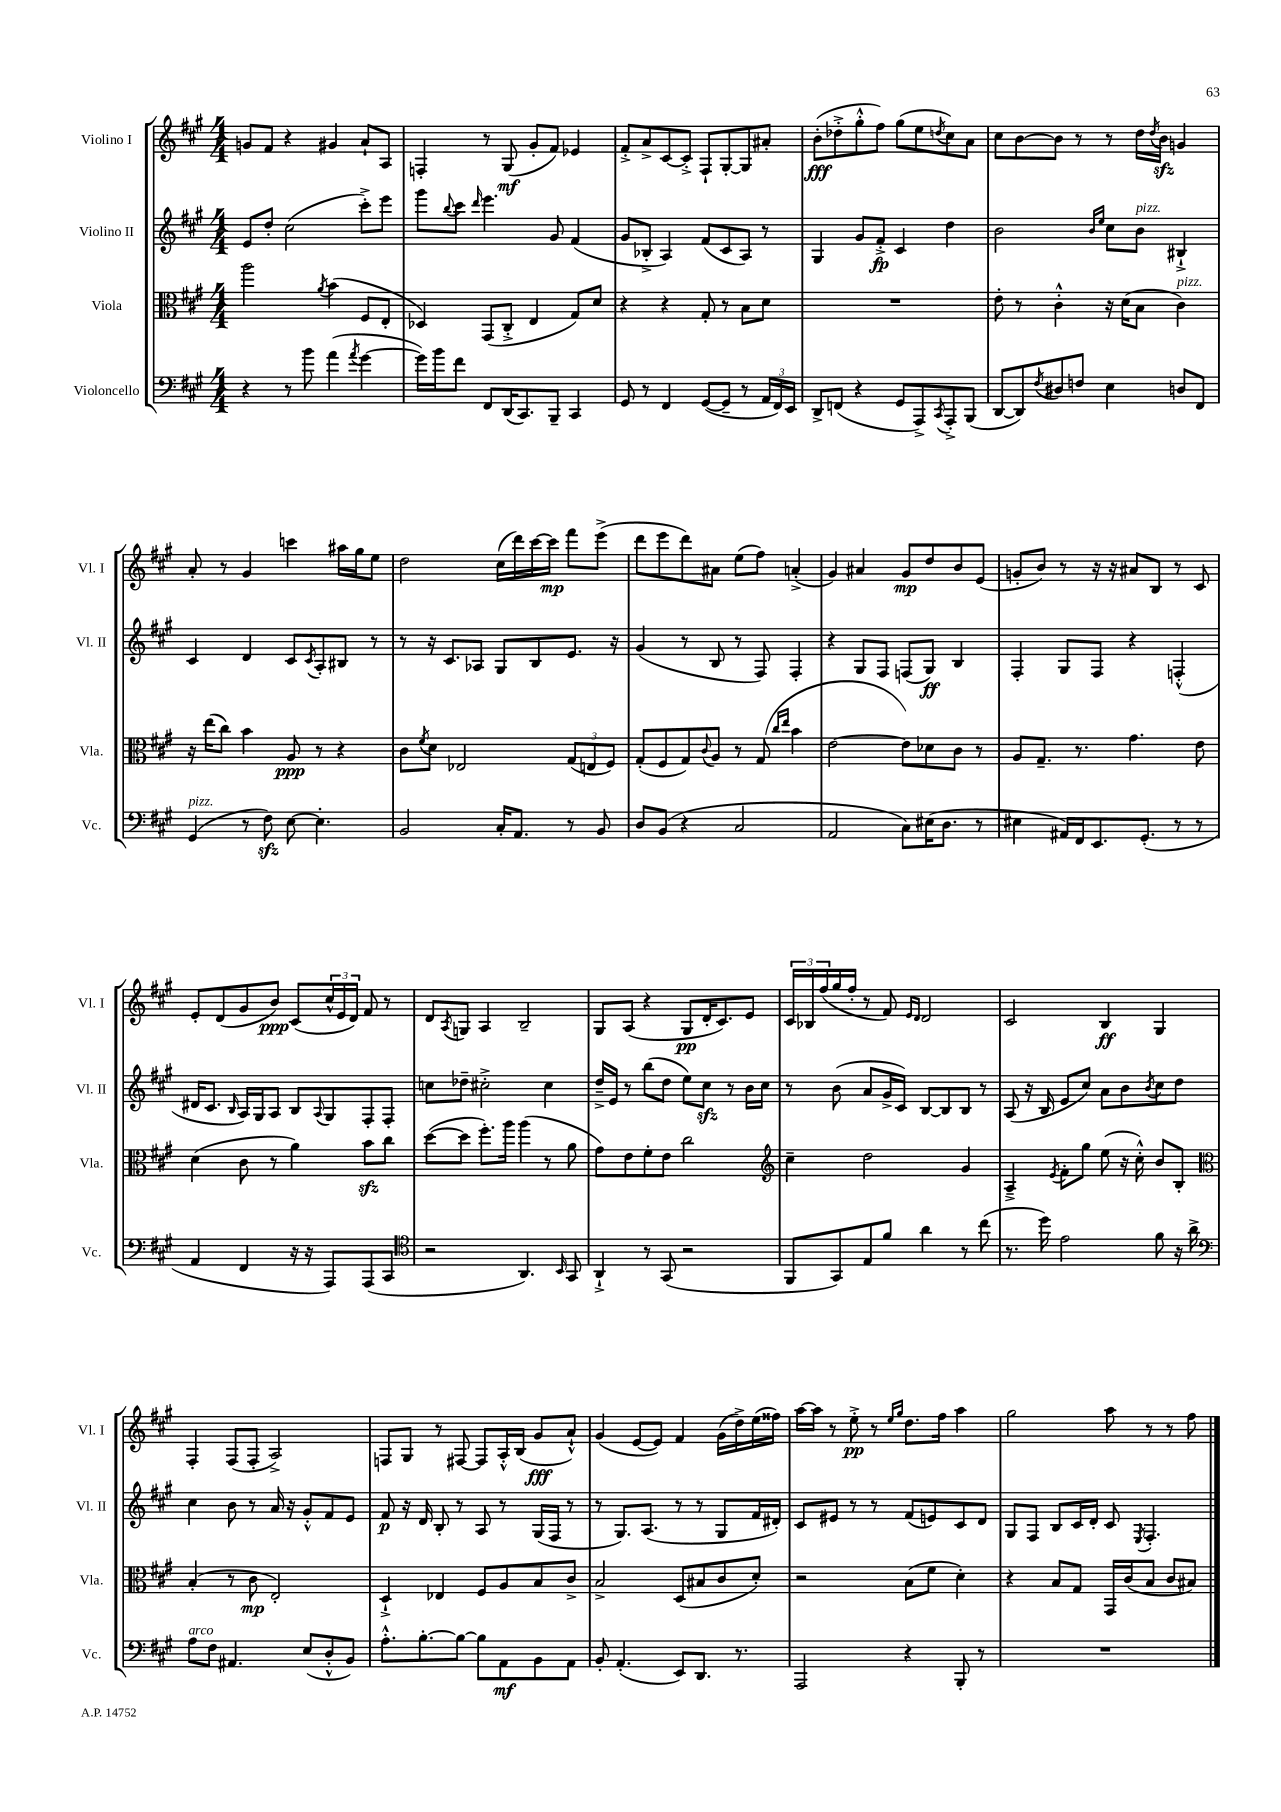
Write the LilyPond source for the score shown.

<<
\new StaffGroup <<
\new Staff = "s0" \with { instrumentName = "Violino I" shortInstrumentName = "Vl. I" } {
    \clef treble \key a \major \numericTimeSignature \time 4/4
    g'8 fis'8 r4 gis'4 a'8-! a8 |
    f4-. r8 gis8\mf( gis'8-. fis'8) ees'4 |
    fis'8-.-> a'8-> cis'8~ cis'8-.-> fis8-! gis8~-. gis8 ais'8-. |
    b'8-.\fff( des''8-.-> gis''8-.-^ fis''8) gis''8( e''8 \acciaccatura { d''8 } cis''8) a'8 |
    cis''8 b'8~ b'8 r8 r8 d''16 \acciaccatura { d''8 } b'16\sfz g'4 |
    a'8-. r8 gis'4 c'''4 ais''16 gis''16 e''8 |
    d''2 cis''16( d'''16) cis'''16~ cis'''16\mp fis'''8 e'''8->( |
    d'''8 e'''8 d'''8) ais'8 e''8( fis''8) a'4-.->( |
    gis'4) ais'4 gis'8\mp d''8 b'8 e'8( |
    g'8-. b'8) r8 r16 r16 ais'8 b8 r8 cis'8 |
    e'8-. d'8( gis'8 b'8\ppp) cis'8( \tuplet 3/2 { cis''16-^ e'16 d'16) } fis'8 r8 |
    d'8 \acciaccatura { a8 } g8 a4 b2-- |
    gis8 a8( r4 gis8\pp d'16-. cis'8.) e'8 |
    \tuplet 3/2 { cis'16 bes16 fis''16( } gis''16 fis''16-. r8 fis'8) \grace { e'16 d'16 } d'2 |
    cis'2 b4\ff gis4 |
    fis4-. fis8( fis8-. a2->) |
    f8 gis8 r8 fis8~ fis8 a16-.-^ b16( gis'8\fff a'8-!-^) |
    gis'4( e'8~ e'8) fis'4 gis'16( d''16->) e''16( fisis''16) |
    a''16~ a''16 r8 e''8-.->\pp r8 \grace { e''16 gis''16 } d''8. fis''16 a''4 |
    gis''2 a''8 r8 r8 fis''8 \bar "|." |
}
\new Staff = "s1" \with { instrumentName = "Violino II" shortInstrumentName = "Vl. II" } {
    \clef treble \key a \major \numericTimeSignature \time 4/4
    e'8 d''8-. cis''2( cis'''8-.->) e'''8 |
    gis'''8 \appoggiatura { b''8 } cis'''8 \grace { d'''16 } e'''4. gis'8 fis'4( |
    gis'8 bes8-.-> a4) fis'8( cis'8 a8) r8 |
    gis4 gis'8 fis'8-.->\fp cis'4 d''4 |
    b'2 \grace { b'16 e''16 } cis''8 b'8^\markup { \italic "pizz." } bis4-!-> |
    cis'4 d'4 cis'8 \acciaccatura { cis'8 } a8-. bis8 r8 |
    r8 r16 cis'8. aes8 gis8 b8 e'8. r16 |
    gis'4( r8 b8 r8 fis8) fis4-. |
    r4 gis8 fis8 f8( gis8\ff) b4 |
    fis4-. gis8 fis8 r4 f4-.-^( |
    dis'16 cis'8. \grace { b16 } a16) gis16 a8 b8 \appoggiatura { a8 } gis8 fis8-. fis8-. |
    c''8 des''8-- cis''2-.-> cis''4 |
    d''16---> e'16 r8 b''8( d''8 e''8) cis''8\sfz r8 b'16 cis''16 |
    r8 b'8( a'8 gis'16-> cis'16) b8~ b8 b8 r8 |
    a8( r16 b16 e'8 cis''8) a'8 b'8 \acciaccatura { b'8 } cis''8 d''8 |
    cis''4 b'8 r8 a'16 r16 gis'8-.-^ fis'8 e'8 |
    fis'8\p r16 d'16 b8-. r8 a8 r8 gis16( fis16 r8 |
    r8 gis8.) a8.( r8 r8 gis8 fis'16 dis'16-.) |
    cis'8 eis'8 r8 r8 fis'8( e'8) cis'8 d'8 |
    gis8 fis8 b8 cis'16 d'16-. cis'8 \acciaccatura { e8 } fis4.-. \bar "|." |
}
\new Staff = "s2" \with { instrumentName = "Viola" shortInstrumentName = "Vla." } {
    \clef alto \key a \major \numericTimeSignature \time 4/4
    a''2 \acciaccatura { a'8 } b'4( fis8 e8-. |
    des4) gis,8( cis8-.-> e4 gis8) d'8 |
    r4 r4 gis8-. r8 b8 d'8 |
    R1 |
    e'8-. r8 cis'4-.-^ r16 d'16( b8 cis'4^\markup { \italic "pizz." }) |
    r16 e''16( cis''8) b'4 a8\ppp r8 r4 |
    cis'8 \acciaccatura { fis'8 } d'8 ees2 \tuplet 3/2 { gis8( e8 fis8) } |
    gis8-.( fis8 gis8) \appoggiatura { cis'8 } a8 r8 gis8( \grace { cis''16 e''16 } b'4 |
    e'2~ e'8) des'8 cis'8 r8 |
    a8 gis8.-- r8. gis'4. e'8 |
    d'4( cis'8 r8 a'4) b'8\sfz cis''8 |
    d''8~( d''8 fis''8.-.) a''16 a''4( r8 a'8 |
    gis'8) e'8 fis'8-. e'8 cis''2 |
    \clef treble cis''4-- d''2 gis'4 |
    a4---> \acciaccatura { e'8 } fis'8-. gis''8 e''8( r16 cis''16-.-^) b'8 b8-. |
    \clef alto b4-.( r8 cis'8\mp e2-.) |
    d4-!-> ees4 fis8 a8 b8 cis'8-> |
    b2-> d8( bis8 cis'8 d'8-.) |
    r2 b8( fis'8 d'4-.) |
    r4 b8 gis8 gis,16 cis'16( b8 cis'8 bis8) \bar "|." |
}
\new Staff = "s3" \with { instrumentName = "Violoncello" shortInstrumentName = "Vc." } {
    \clef bass \key a \major \numericTimeSignature \time 4/4
    r4 r8 b'8 a'4( \acciaccatura { a'8 } gis'4~ |
    gis'16) b'16 fis'8 fis,8 d,16( cis,8.) b,,8-- cis,4 |
    gis,8 r8 fis,4 gis,8~( gis,8-- r8 \tuplet 3/2 { a,16 fis,16) e,16 } |
    d,8-> f,8( r4 gis,8 a,,8->) \acciaccatura { cis,8 } a,,8-.-> b,,8( |
    d,8~ d,8) \acciaccatura { fis8 } dis8 f8 e4 d8 fis,8 |
    gis,4^\markup { \italic "pizz." }( r8 fis8\sfz) e8~ e4.-. |
    b,2 cis16-. a,8. r8 b,8 |
    d8 b,8( r4 cis2 |
    a,2 cis8) eis16( d8. r8 |
    eis4 ais,16) fis,16 e,8. gis,8.-.( r8 r8 |
    a,4 fis,4 r16 r16 a,,8) a,,8( cis,8 |
    \clef tenor r2 a,4.) \grace { b,16 } gis,8 |
    a,4-!-> r8 gis,8( r2 |
    fis,8 gis,8) e8 fis'8 a'4 r8 cis''8( |
    r8. d''16) e'2 fis'8 r16 a'16-> |
    \clef bass a8^\markup { \italic "arco" } fis8 ais,4. e8( d8-.-^ b,8) |
    a8.-.-^ b8.~-. b8~ b8 a,8\mf b,8 a,8 |
    b,8-. a,4.-.( e,8) d,8. r8. |
    a,,2 r4 b,,8-. r8 |
    R1 \bar "|." |
}
>>
>>
\layout { \context { \Score \remove "Bar_number_engraver" } }
